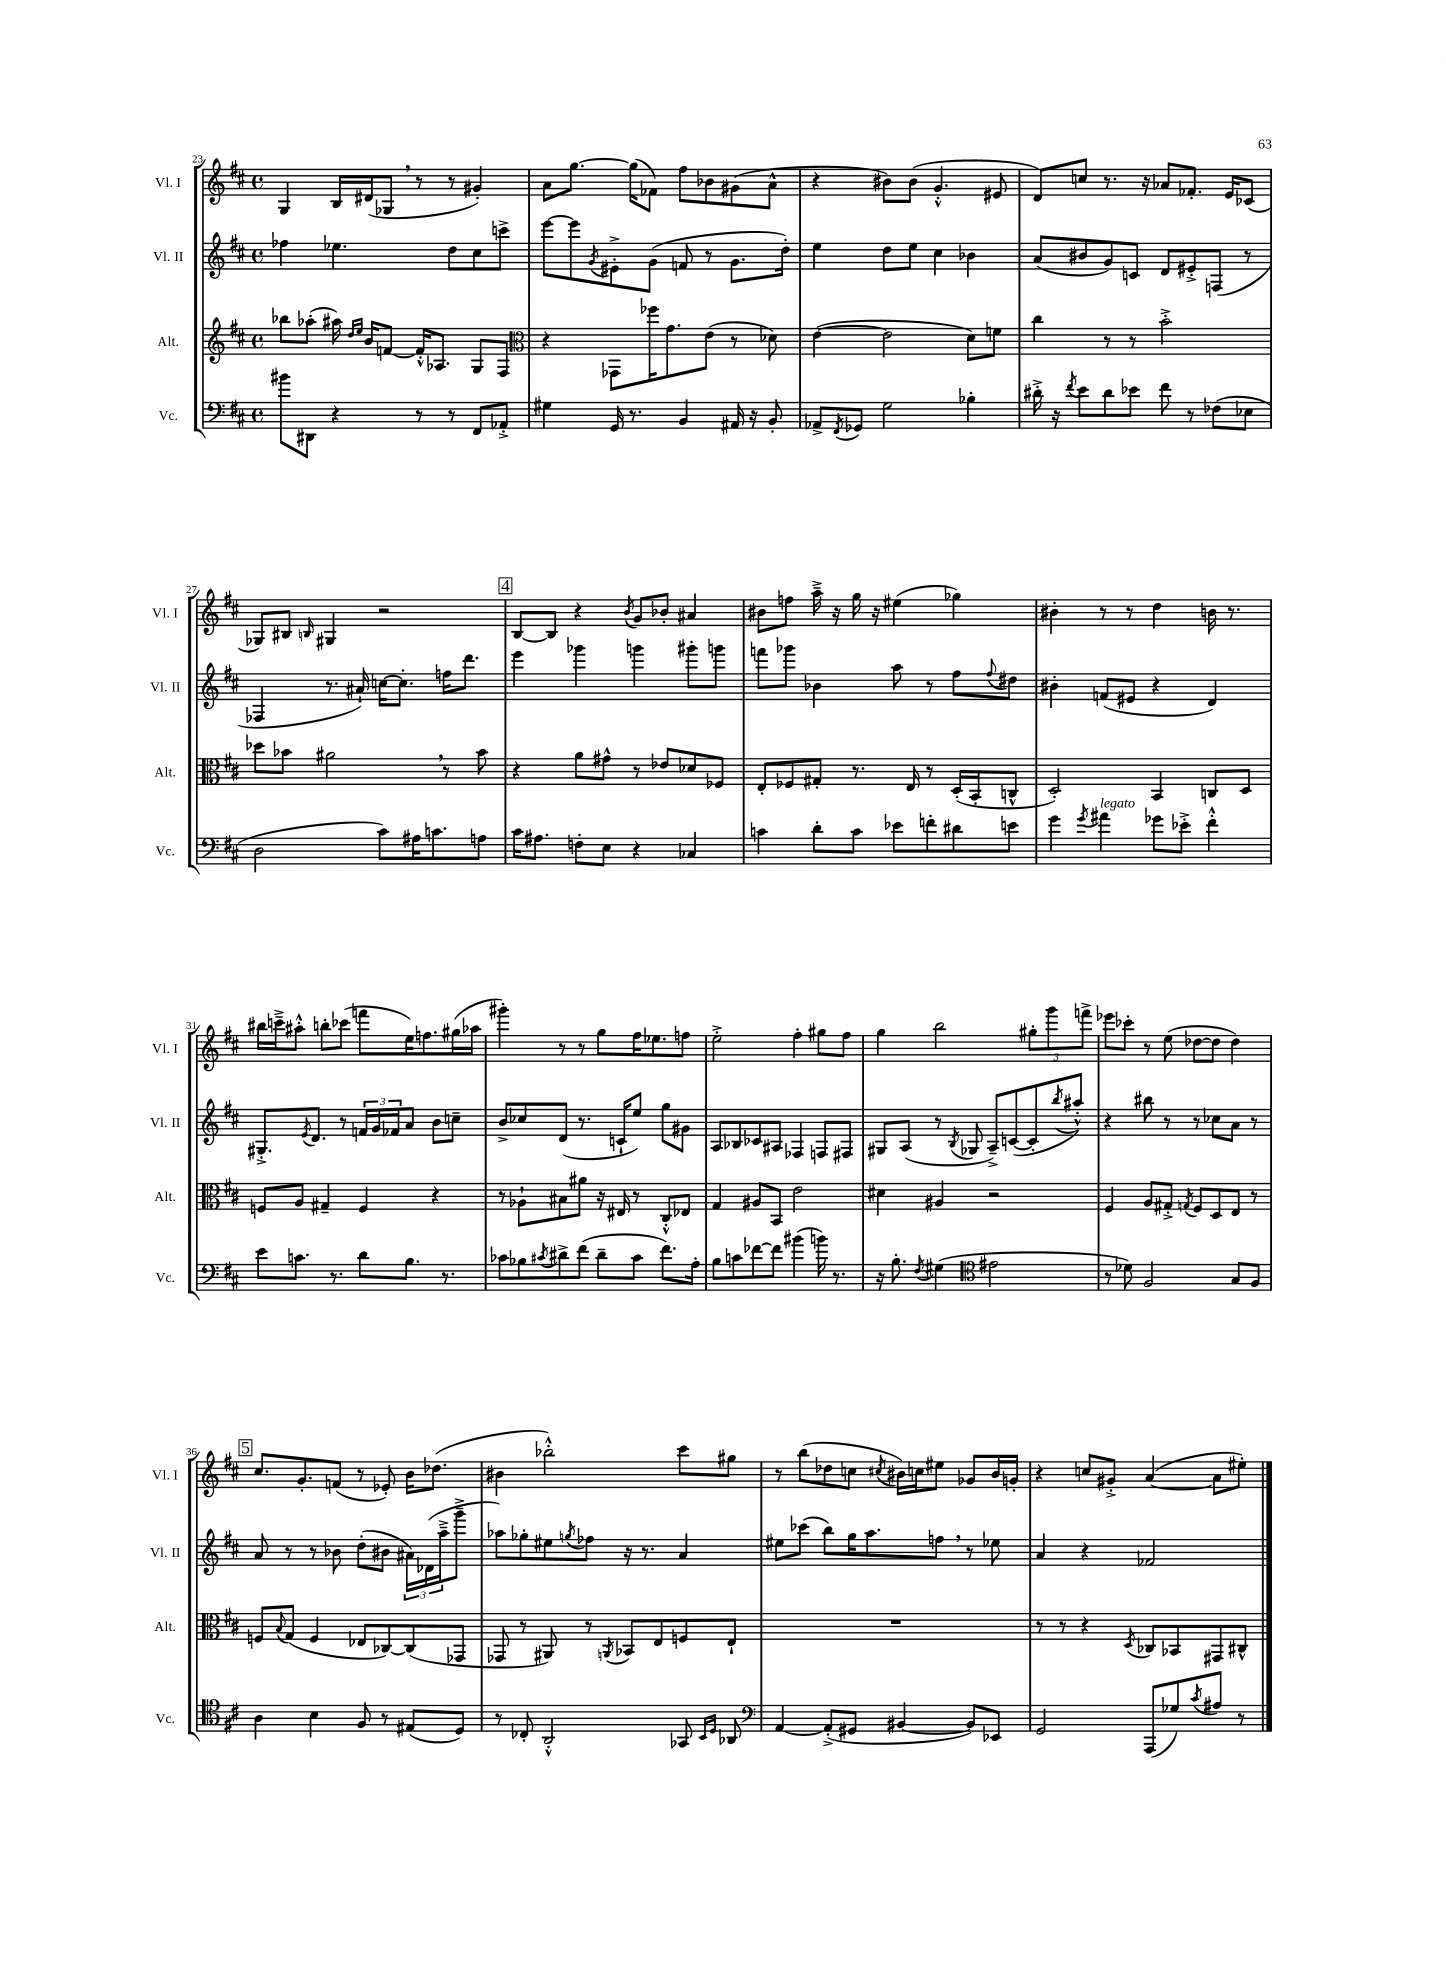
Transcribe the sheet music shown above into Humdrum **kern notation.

**kern	**kern	**kern	**kern
*staff4	*staff3	*staff2	*staff1
*clefF4	*clefG2	*clefG2	*clefG2
*k[f#c#]	*k[f#c#]	*k[f#c#]	*k[f#c#]
*M4/4	*M4/4	*M4/4	*M4/4
*met(c)	*met(c)	*met(c)	*met(c)
8b#\L	8bb-\L	4ff-\	4G/
8DD#\J	(8aa-'\J	.	.
4r	16aa#\)	4.ee-\	16B/LL
.	16qqdd/LL	.	.
.	16qqee/JJ	.	.
.	16b/LK	.	(16d#/J
.	[8f/J	.	8G-/J
8r	16f'^^/]LK	.	8r
.	8.A-/J	.	.
8r	.	8dd\L	8r
8FF#/L	8G/L	8cc#\	4g#'/)
8AA-'^/J	8F#/J	8ccc^\J	.
=	=	=	=
*	*clefC3	*	*
4G#\	4r	[8eee\L	8a\L
.	.	8eee\]	[8.gg\J
.	.	8qg/	.
16GG/	8GG-\L	8e#'^\	.
8.r	.	.	(16gg\]LK
.	16ff-\K	(8g\J	8f-\J)
.	8.g\	.	.
4BB/	.	8f/	8ff#\L
.	(8e\J	8r	8b-\
16AA#/	8r	8.g\L	(8g#\
16r	.	.	.
8BB'/	8d-\)	.	8a^^\J
.	.	16dd'\Jk)	.
=	=	=	=
8AA-^/L	([4e\	4ee\	4r
8qFF#/	.	.	.
8GG-/J	.	.	.
2G\	2e\]	8dd\L	8b#\L)
.	.	8ee\J	(8b#\J
.	.	4cc#\	4.g'^^/
4B-'\	8d\L)	4b-\	.
.	8f\J	.	8e#/
=	=	=	=
16d#'^\	4cc#\	(8a/L	8d/L)
16r	.	.	.
8qf#/	.	.	.
8e\L	.	8b#/	8cc/J
8d#\	8r	8g/)	8.r
8e-\J	8r	8c/J	.
.	.	.	16r
8f#\	2b'^\	8d/L	8a-/L
8r	.	8e#'^/	8.f-'/J
(8F-\L	.	(8F/J	.
.	.	.	16e/LK
8E-\J	.	8r	(8c-/J
=	=	=	=
2D\	8dd-\L	4F-/	8G-/L)
.	8b-\J	.	8B#/J
.	.	.	16qqB/
.	2a#\	8.r	4G#/
.	.	16a#`/)	.
8c#\L)	.	[16cc\LK	2r
.	.	8.cc'\]J	.
16A#\K	.	.	.
8.c\	.	.	.
.	8r	16ff\LK	.
.	.	8.ddd\J	.
8A\J	8b-\	.	.
=	=	=	=
16c#\LK	4r	4eee\	[8B/L
8.A#\J	.	.	.
.	.	.	8B/]J
8F'\L	8a\L	4ggg-\	4r
8E\J	8g#^^\J	.	.
.	.	.	8qb/
4r	8r	4ggg\	8g/L
.	8e-/L	.	8b-'/J
4C-/	8d-/	8ggg#'\L	4a#/
.	8F-/J	8ggg\J	.
=	=	=	=
4c\	8E'/L	8fff\L	8b#\L
.	8F-/	8ggg-\J	8ff\J
8d'\L	8G#'/J	4b-\	16aa~^\
.	.	.	16r
8c\J	8.r	.	16gg\
.	.	.	16r
8e-\L	.	8aa\	(4ee#\
.	16E/	.	.
8f'\	8r	8r	.
8d#\	(16D'/LL	8ff#\L	4gg-\)
.	16BB'/J	.	.
.	.	8qqff#/	.
8e\J	8C^^/J	8dd#\J	.
=	=	=	=
4g\	2D'/)	4b#'\	4b#'\
8qg/	.	.	.
4a#\	.	(8f/L	8r
.	.	8e#/J	8r
8g-\L	4BB/	4r	4dd\
8e-'^\J	.	.	.
4f#'^^\	8C/L	4d/)	16b\
.	.	.	8.r
.	8D/J	.	.
=	=	=	=
8e\L	8F/L	8.G#'^/L	16bb#\LL
.	.	.	16ccc~^\J
8.c\J	8A/J	.	8aa#'^^\J
.	.	8qe/	.
.	.	8.d/J	.
.	4G#~/	.	8bb'\L
8.r	.	.	.
.	.	8r	(8ccc-\J
8d\L	4F/	24f/LL	8fff\L
.	.	24g/	.
.	.	24f-/J	.
8.B\J	.	8a/J	16ee\K)
.	.	.	8.ff\
.	4r	8b\L	.
8.r	.	.	.
.	.	8cc~\J	(16gg#\L
.	.	.	16aa-\JJ
=	=	=	=
8c-\L	8r	8b^/L	4ggg#'\)
8B-\	8A-`\L	8cc-/	.
8qc#/	.	.	.
8d#^\	8B#\	(8d/J	8r
(8f#\J	8a#\J	8.r	8r
8d#~\L	16r	.	8gg\L
.	16E#/	16c`/LK	.
8c#\J	8r	8ee/J)	16ff#\K
.	.	.	8.ee-\
8.f#\L)	8C#'^^/L	8gg\L	.
.	8E-/J	8g#\J	8ff\J
16A'\Jk	.	.	.
=	=	=	=
8B\L	4G/	8A/L	2ee'^\
8c\	.	8B-/	.
[8f-\	8A#/L	8c-/	.
8f-\]J	8BB/J	8A#/J	.
(4b#\	2e\	4F-/	4ff#'\
16b\)	.	8F/L	8gg#\L
8.r	.	.	.
.	.	8F#/J	8ff#\J
=	=	=	=
16r	4d#\	8G#/L	4gg\
8.B'\	.	.	.
.	.	(8A/J	.
8qF#/	.	.	.
(4G#\	4A#/	8r	2bb\
.	.	8qB/	.
.	.	8G-/	.
*clefC4	*	*	*
2e#\	2r	8A~^/L)	.
.	.	([8c/	.
.	.	8c'/]	12gg#'\L
.	.	.	12ggg\
.	.	8qbb/	.
.	.	8aa#'^^/J)	.
.	.	.	12fff^\J
=	=	=	=
8r	4F#/	4r	8eee-\L
8d-\)	.	.	8ccc-'\J
2F#/	8A/L	8bb#\	8r
.	8G#'^/J	8r	(8ee\
.	8qG/	.	.
.	8F#/L	8r	[8dd-\L
.	8D/	8cc-\L	8dd-\]J
8G/L	8E/J	8a\J	4dd-\)
8F#/J	8r	8r	.
=	=	=	=
4A\	8F/L	8a/	8.cc#/L
.	8qqB/	.	.
.	(8G/J	8r	.
.	.	.	8.g'/
4B\	4F/	8r	.
.	.	8b-\	(8f/J
8F#/	8E-/L	(8dd'\L	8r
8r	[8C-/)	8b#\J	8e-'/)
(8E#/L	(8C-/]	24a#\LL)	16b\LK
.	.	(24d-\	.
.	.	.	(8.dd-\J
.	.	24aa~^\J	.
8D/J)	8GG-/J	8ggg~^\J	.
=	=	=	=
8r	8GG-/	8aa-\L)	4b#\
8C-'/	8r	8gg-'\	.
2AA'^^/	8AA#/)	8ee#\	2bb-'^^\)
.	.	8qgg/	.
.	8r	8ff-\J	.
.	8qAA/	.	.
.	8BB-/L	16r	.
.	.	8.r	.
.	8E/	.	.
8GG-/	8F/	4a/	8ccc#\L
16qqBB/LL	.	.	.
16qqD/JJ	.	.	.
8AA-/	8E`/J	.	8gg#\J
=	=	=	=
*clefF4	*	*	*
[4AA/	1r	8ee#\L	8r
.	.	(8ccc-\J	(8bb\L
(8AA'^/]L	.	8bb\L)	8dd-\
8GG#/J	.	16gg\K	8cc\J
.	.	8.aa\	.
.	.	.	8qcc#/
[4BB#/	.	.	16b#\LL)
.	.	.	16cc\J
.	.	8ff\J	8ee#\J
8BB#/]L)	.	8r	8g-/L
8EE-/J	.	8ee-\	16b#/L
.	.	.	16g'/JJ
=	=	=	=
2GG/	8r	4a/	4r
.	8r	.	.
.	4r	4r	8cc/L
.	.	.	8g#'^/J
.	8qD/	.	.
(8AAA/L	8C-/L	2f-/	([4a/
8G-/)	8BB-/	.	.
8qc#/	.	.	.
8A#/J	8GG#/	.	8a\]L
8r	8C#^^/J	.	8ee#'\J)
==	==	==	==
*-	*-	*-	*-
